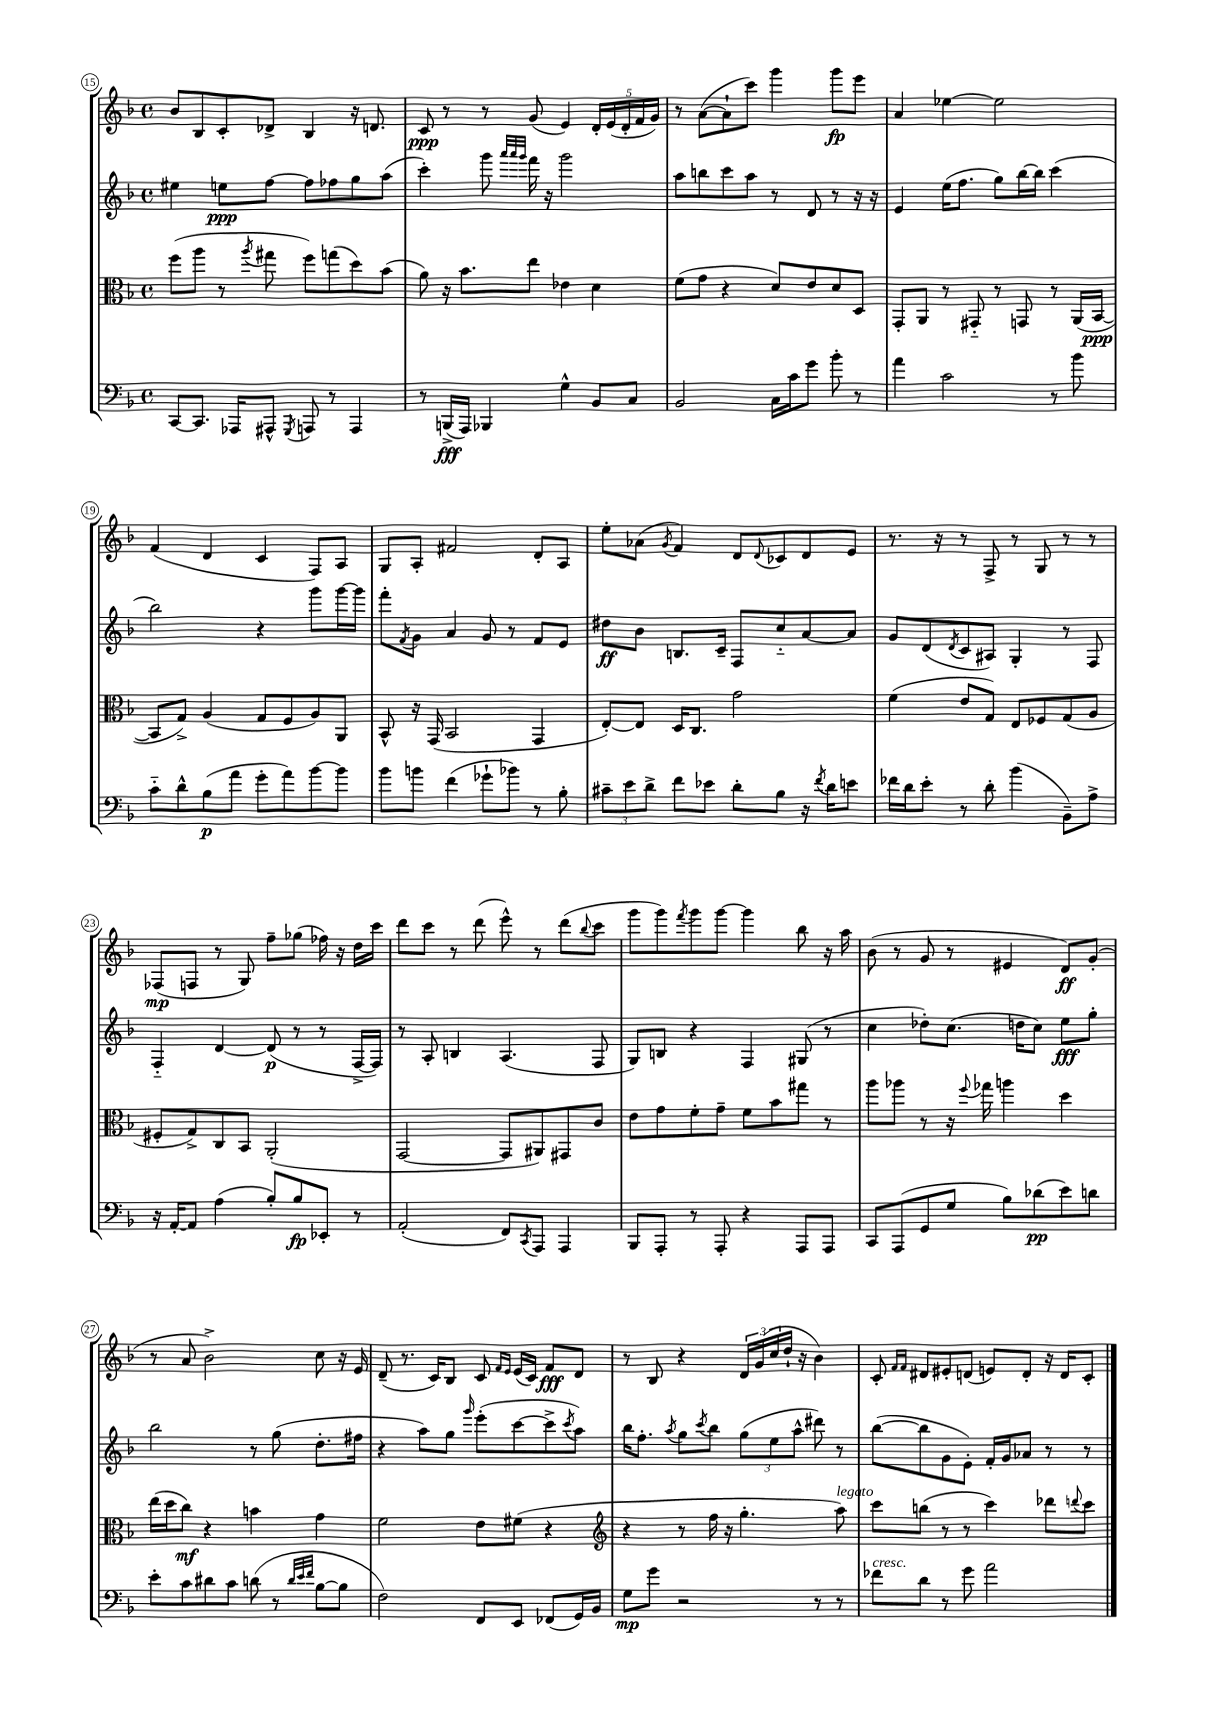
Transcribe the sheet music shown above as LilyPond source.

<<
\new StaffGroup <<
\new Staff = "s0" {
    \clef treble \key f \major \defaultTimeSignature \time 4/4
    bes'8 bes8 c'8-. des'8-> bes4 r16 d'8. |
    c'8\ppp r8 r8 g'8( e'4) \tuplet 5/4 { d'16-. e'16( d'16-. f'16 g'16) } |
    r8 a'8~( a'8-! c'''8) g'''4 g'''8\fp e'''8 |
    a'4 ees''4~ ees''2 |
    f'4( d'4 c'4 f8) a8 |
    g8 a8-. fis'2 d'8-. a8 |
    e''8-. aes'8( \acciaccatura { g'8 } f'4) d'8 \appoggiatura { d'8 } ces'8 d'8 e'8 |
    r8. r16 r8 f8-> r8 g8 r8 r8 |
    fes8\mp( f8 r8 g8) f''8-- ges''8( fes''16) r16 d''16 c'''16 |
    d'''8 c'''8 r8 d'''8( e'''8-^) r8 d'''8( \appoggiatura { bes''8 } c'''8 |
    g'''8 g'''8) \acciaccatura { f'''8 } g'''8 g'''8~ g'''4 bes''8 r16 a''16 |
    bes'8( r8 g'8 r8 eis'4 d'8\ff) g'8-.( |
    r8 a'8 bes'2->) c''8 r16 e'16 |
    d'8--( r8. c'16) bes8 c'8 \grace { f'16 e'16 } e'16( c'16) f'8\fff d'8 |
    r8 bes8 r4 \tuplet 3/2 { d'16 g'16( c''16 } d''16-! r16 bes'4) |
    c'8-. \grace { f'16 f'16 } dis'8 eis'8-. d'8( e'8) d'8-. r16 d'16 c'8-. \bar "|." |
}
\new Staff = "s1" {
    \clef treble \key f \major \defaultTimeSignature \time 4/4
    eis''4 e''8\ppp f''8~ f''8 fes''8 g''8 a''8( |
    c'''4-.) g'''8 \grace { a'''32 a'''32 g'''32 } f'''16 r16 g'''2 |
    a''8 b''8 c'''8 a''8 r8 d'8 r8 r16 r16 |
    e'4 e''16( f''8. g''8) bes''16~ bes''16 c'''4( |
    bes''2) r4 g'''8 g'''16~ g'''16 |
    f'''8-. \acciaccatura { f'8 } g'8 a'4 g'8 r8 f'8 e'8 |
    dis''8\ff bes'8 b8. c'16-- f8 c''8-_ a'8~ a'8 |
    g'8 d'8( \acciaccatura { d'8 } c'8 ais8) g4-. r8 f8 |
    f4-_ d'4~ d'8\p( r8 r8 f16~-> f16) |
    r8 a8-. b4 a4.( f8 |
    g8) b8 r4 f4 gis8( r8 |
    c''4 des''8-.) c''8.( d''16 c''8) e''8\fff g''8-. |
    bes''2 r8 g''8( d''8.-. fis''16 |
    r4 a''8) g''8 \grace { g'''16 } e'''8-.( c'''8~ c'''8-> \acciaccatura { c'''8 } a''8) |
    bes''16 f''8.-. \acciaccatura { a''8 } g''8 \acciaccatura { c'''8 } bes''8 \tuplet 3/2 { g''8( e''8 a''8-^ } dis'''8) r8 |
    bes''8~( bes''8 g'8 e'8-.) f'16-. g'16 aes'8 r8 r8 \bar "|." |
}
\new Staff = "s2" {
    \clef alto \key f \major \defaultTimeSignature \time 4/4
    f''8( a''8 r8 \acciaccatura { a''8 } gis''8 f''8) g''8( d''8) bes'8( |
    a'8) r16 bes'8. e''8 ees'4 d'4 |
    f'8( g'8 r4 d'8) e'8 d'8 d8 |
    g,8-. a,8 r8 gis,8-_ r8 g,8 r8 a,16( bes,16~\ppp |
    bes,8 g8->) a4( g8 f8 a8) a,8 |
    bes,8-^ r16 g,16( bes,2 g,4 |
    e8~-.) e8 d16 c8. g'2 |
    f'4( e'8 g8) e8 fes8 g8( a8 |
    fis8-. g8->) c8 bes,8 a,2-.( |
    g,2~ g,8 ais,8) gis,8 c'8 |
    e'8 g'8 f'8-. g'8-- f'8 bes'8 gis''8 r8 |
    a''8 aes''8 r8 r16 \appoggiatura { f''8 } ges''16 a''4 d''4 |
    e''16( d''16 c''8\mf) r4 b'4 g'4 |
    f'2 e'8 fis'8( r4 |
    \clef treble r4 r8 f''16 r16 g''4.-. a''8^\markup { \italic "legato" }) |
    c'''8 b''8( r8 r8 c'''4) des'''8 \appoggiatura { d'''8 } c'''8 \bar "|." |
}
\new Staff = "s3" {
    \clef bass \key f \major \defaultTimeSignature \time 4/4
    c,8~ c,8. aes,,16 ais,,8-^ \acciaccatura { g,,8 } a,,8 r8 a,,4 |
    r8 b,,16->\fff( a,,16) bes,,4 g4-^ bes,8 c8 |
    bes,2 c16 c'16 g'8 bes'8-. r8 |
    a'4 c'2 r8 bes'8 |
    c'8-_ d'8-^ bes8\p( a'8 g'8-. a'8) bes'8~ bes'8 |
    bes'8 b'8 f'4( ges'8-! bes'8) r8 bes8-. |
    \tuplet 3/2 { cis'8-- e'8 d'8-> } f'8 ees'8 d'8-. bes8 r16 \acciaccatura { f'8 } d'16 e'8 |
    fes'16 d'16 e'8-. r8 d'8-. bes'4( bes,8--) a8-> |
    r16 a,16~-. a,8 a4( bes8-.) bes8\fp ees,8-. r8 |
    a,2-.( f,8) \acciaccatura { c,8 } a,,8 a,,4 |
    bes,,8 a,,8-. r8 a,,8-. r4 a,,8 a,,8 |
    c,8 a,,8( g,8 g8 bes8) des'8\pp( e'8) d'8 |
    e'8-. c'8 dis'8 c'8 d'8( r8 \grace { d'32 e'32 f'32 } bes8~ bes8 |
    f2) f,8 e,8 fes,8( g,16) bes,16 |
    g8\mp g'8 r2 r8 r8 |
    fes'8^\markup { \italic "cresc." } d'8 r8 g'8 a'2 \bar "|." |
}
>>
>>
\layout { \context { \Score currentBarNumber = #15 \override BarNumber.stencil = #(make-stencil-circler 0.1 0.3 ly:text-interface::print) } }
